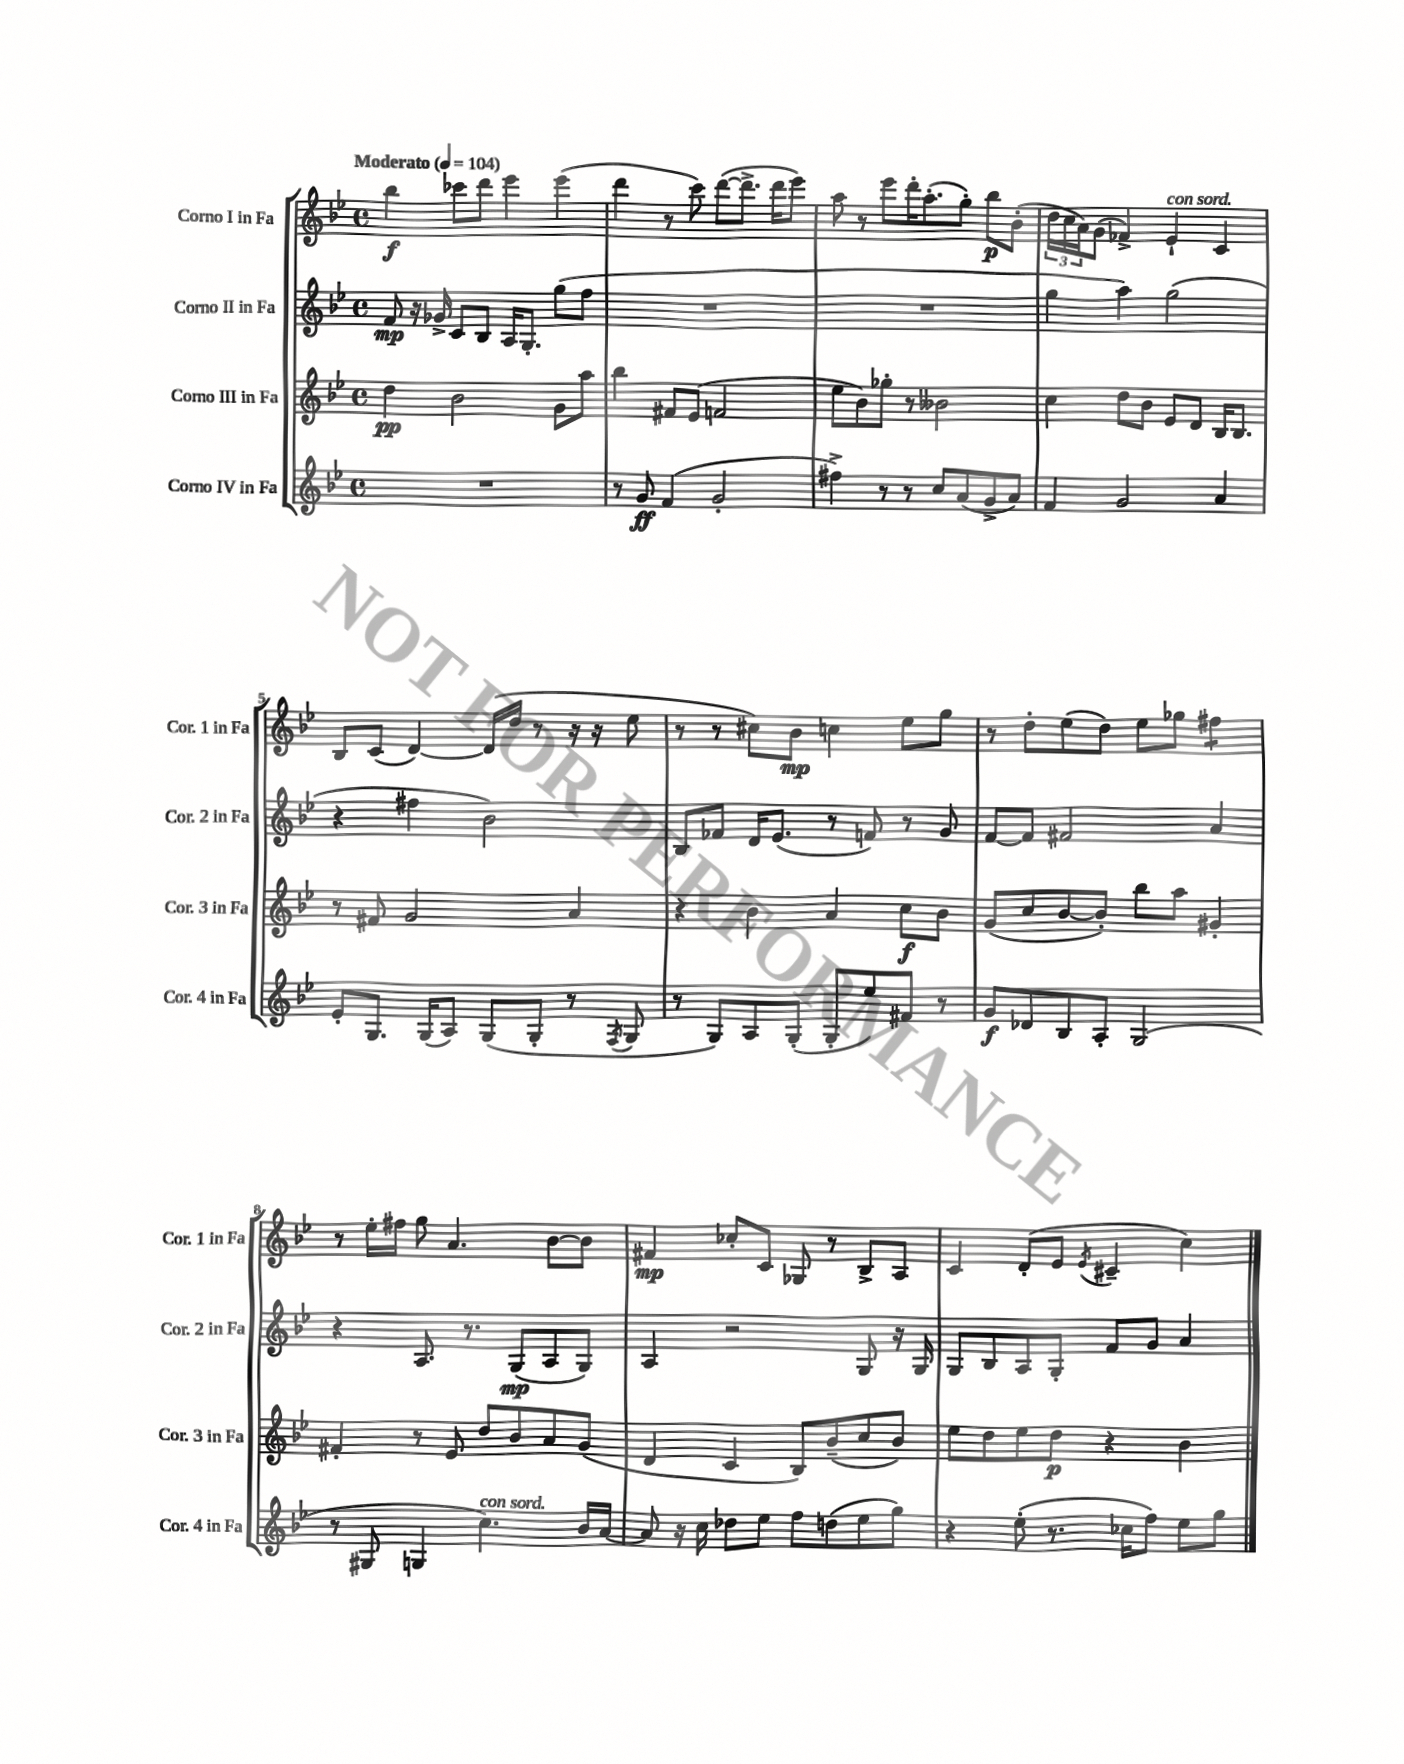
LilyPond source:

<<
\new StaffGroup <<
\new Staff = "s0" \with { instrumentName = "Corno I in Fa" shortInstrumentName = "Cor. 1 in Fa" } {
    \clef treble \key bes \major \defaultTimeSignature \time 4/4 \tempo "Moderato" 4 = 104
    bes''4\f ces'''8 d'''8 ees'''4 ees'''4( |
    d'''4 r8 c'''8) d'''8~( d'''8.-> d'''16 ees'''8) |
    a''8 r8 ees'''8 d'''16-. a''8.-.( g''8-.) bes''8\p bes'8-.( |
    \tuplet 3/2 { d''16 c''16 a'16) } g'8( fes'4->) ees'4-!^\markup { \italic "con sord." } c'4 |
    bes8 c'8( d'4~) d'16( d''16 r8 r16 r16 ees''8 |
    r8 r8 cis''8) bes'8\mp c''4 ees''8 g''8 |
    r8 d''8-. ees''8( d''8) ees''8 ges''8 fis''4:8 |
    r8 ees''16-. fis''16 g''8 a'4. bes'8~ bes'8 |
    fis'4\mp ces''8-. c'8 ges8 r8 bes8-> a8 |
    c'4 d'8-.( ees'8 \acciaccatura { ees'8 } cis'4-- c''4) \bar "|." |
}
\new Staff = "s1" \with { instrumentName = "Corno II in Fa" shortInstrumentName = "Cor. 2 in Fa" } {
    \clef treble \key bes \major \defaultTimeSignature \time 4/4
    f'8\mp r16 ges'16-> c'8 bes8 a16 g8.-. g''8( f''8 |
    R1 |
    R1 |
    g''4 a''4) g''2( |
    r4 fis''4 bes'2) |
    bes8 fes'8 d'16 ees'8.( r8 f'8) r8 g'8 |
    f'8~ f'8 fis'2 a'4 |
    r4 a8. r8. g8\mp( a8 g8) |
    a4 r2 g8 r16 g16 |
    g8 bes8 a8 g8-. f'8 g'8 a'4 \bar "|." |
}
\new Staff = "s2" \with { instrumentName = "Corno III in Fa" shortInstrumentName = "Cor. 3 in Fa" } {
    \clef treble \key bes \major \defaultTimeSignature \time 4/4
    d''4\pp bes'2 g'8 a''8 |
    bes''4 fis'8 ees'8( f'2 |
    ees''8 bes'8) ges''8-. r8 beses'2 |
    c''4 d''8 bes'8 ees'8 d'8 bes16 bes8. |
    r8 fis'8 g'2 a'4 |
    r4 bes'4 a'4 c''8\f bes'8 |
    g'8( c''8 bes'8~ bes'8-.) bes''8 a''8 gis'4-. |
    fis'4-. r8 ees'8 d''8 bes'8 a'8 g'8( |
    d'4 c'4 bes8) bes'8--( c''8 bes'8) |
    ees''8 d''8 ees''8 d''8\p r4 bes'4 \bar "|." |
}
\new Staff = "s3" \with { instrumentName = "Corno IV in Fa" shortInstrumentName = "Cor. 4 in Fa" } {
    \clef treble \key bes \major \defaultTimeSignature \time 4/4
    R1 |
    r8 g'8\ff f'4( g'2-. |
    fis''4->) r8 r8 c''8 a'8( g'8-> a'8) |
    f'4 g'2 a'4 |
    ees'8-. g8. g16( a8) g8( g8-. r8 \acciaccatura { f8 } g8 |
    r8 g8) a8 g8-.( g8-. ees''8) fis'8 r8 |
    g'8\f des'8 bes8 a8-. g2( |
    r8 gis8 g4 c''4.^\markup { \italic "con sord." }) bes'16 a'16~ |
    a'8 r16 c''16 des''8 ees''8 f''8 d''8( ees''8 g''8) |
    r4 ees''8-.( r8. ces''16 f''8) ees''8 g''8 \bar "|." |
}
>>
>>
